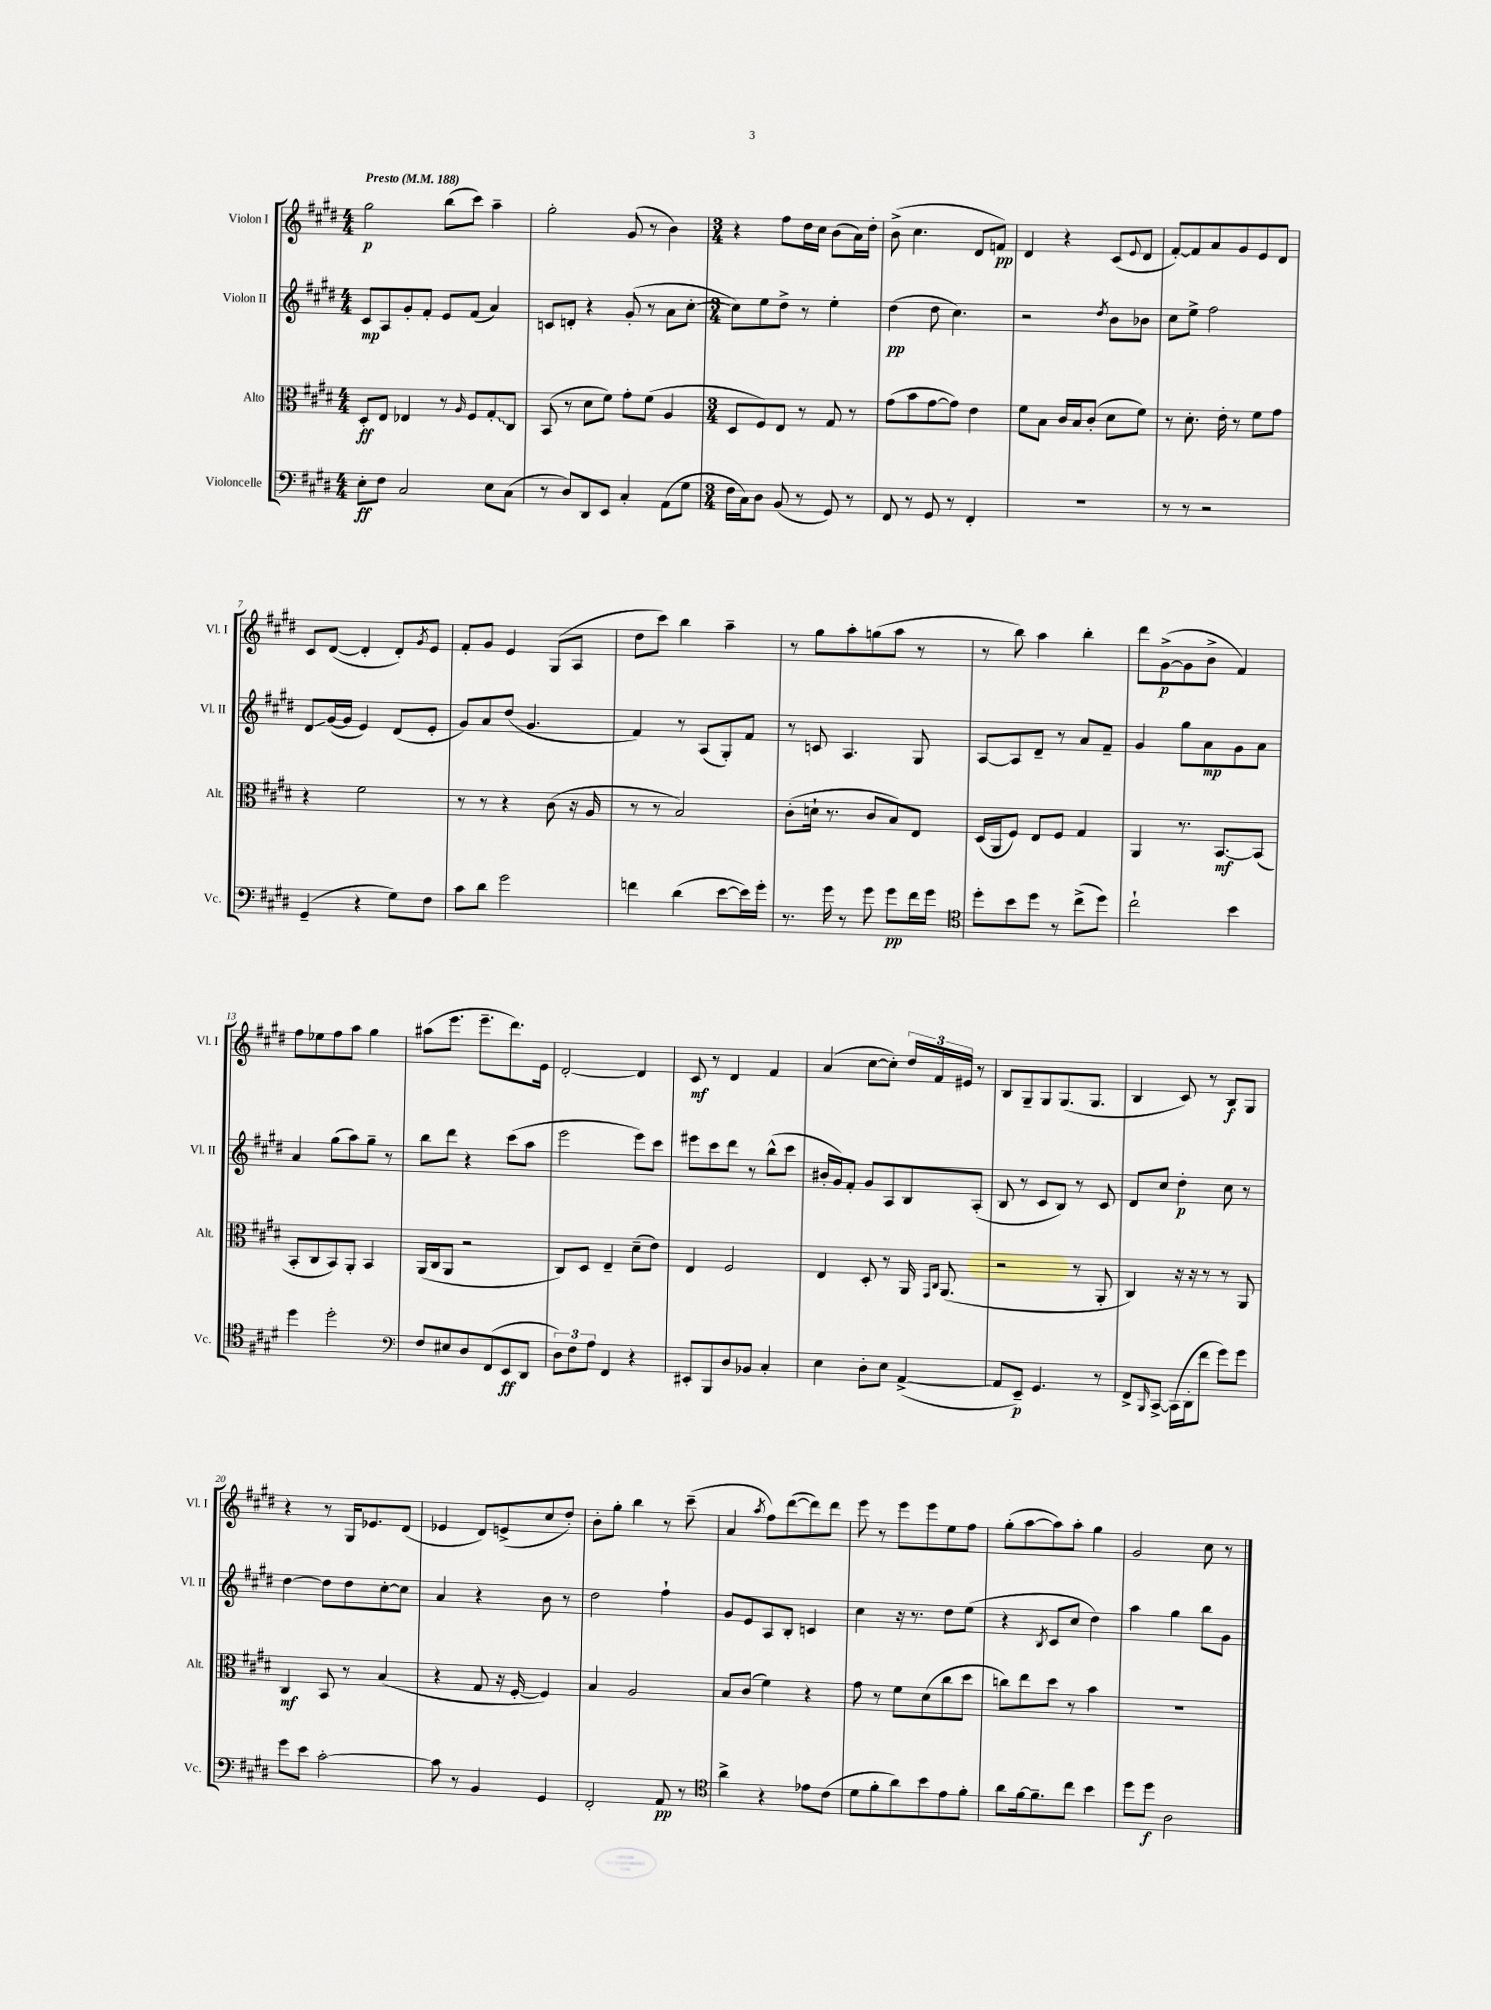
<<
\new StaffGroup <<
\new Staff = "s0" \with { instrumentName = "Violon I" shortInstrumentName = "Vl. I" } {
    \clef treble \key e \major \numericTimeSignature \time 4/4 \tempo "Presto" 4 = 188
    gis''2\p b''8( cis'''8) a''4-- |
    gis''2-. gis'8( r8 b'4) |
    \numericTimeSignature \time 3/4 r4 fis''8 dis''16 cis''16 b'8( a'16) dis''16-. |
    b'8->( cis''4. dis'8 f'8\pp) |
    dis'4 r4 cis'8( \appoggiatura { e'8 } dis'8 |
    fis'8~-.) fis'8 a'8 gis'8 e'8 dis'8 |
    cis'8 dis'8~( dis'4-. dis'8-.) \acciaccatura { gis'8 } e'8 |
    fis'8-. gis'8 e'4 gis8( a8 |
    dis''8 cis'''8) b''4 a''4-- |
    r8 gis''8 a''8-. g''8( a''8 r8 |
    r8 b''8) a''4 b''4-. |
    dis'''8 gis'8~->\p( gis'8 b'8-> fis'4) |
    fis''8 ees''8 fis''8 a''8 gis''4 |
    ais''8( e'''8. e'''8.-- dis'''8.) e'16 |
    dis'2~-. dis'4 |
    cis'8\mf r8 dis'4 fis'4 |
    a'4( cis''8~ cis''8-.) \tuplet 3/2 { dis''16 fis'16 eis'16 } r8 |
    b8 gis8-- gis8 gis8.( gis8. |
    b4 cis'8) r8 b8\f gis8 |
    r4 r8 gis16 ees'8. dis'8( |
    ees'4 dis'8) e'8->( cis''8 dis''8-.) |
    b'8-. gis''8-. b''4 r8 cis'''8--( |
    a'4 \acciaccatura { a''8 } fis''8) dis'''8~( dis'''8) dis'''8 |
    e'''8 r8 e'''8 e'''8 e''8 fis''8 |
    gis''8-.( a''8~ a''8) a''8-. gis''4 |
    gis'2 cis''8 r8 \bar "|." |
}
\new Staff = "s1" \with { instrumentName = "Violon II" shortInstrumentName = "Vl. II" } {
    \clef treble \key e \major \numericTimeSignature \time 4/4
    cis'8\mp a8 gis'8-. fis'8-. e'8 fis'8( a'4) |
    c'8 d'8-. r4 gis'8-.( r8 a'8 cis''8~-. |
    \numericTimeSignature \time 3/4 cis''8) e''8 dis''8-> r8 e''4-. |
    dis''4\pp( dis''8 cis''4.) |
    r2 \acciaccatura { dis''8 } b'8 bes'8 |
    cis''8 e''8-> fis''2 |
    dis'8\glissando gis'16~( gis'16 e'4) dis'8( e'8-. |
    gis'8) a'8 dis''8( gis'4. |
    fis'4) r8 a8( gis8-.) fis'8 |
    r8 c'8 a4. gis8 |
    a8~ a8 dis'8-- r8 a'8 fis'8-- |
    gis'4 gis''8 a'8\mp gis'8 a'8 |
    a'4 gis''8( a''8) gis''8-- r8 |
    b''8 dis'''8 r4 cis'''8( a''8 |
    e'''2 e'''8) cis'''8 |
    eis'''8 cis'''8 dis'''8 r8 b''8-^( cis'''8 |
    bis'16-. gis'16) fis'8-. gis'8 a8 b8 a8-.( |
    b8 r8 cis'8 b8) r8 cis'8 |
    dis'8 cis''8 dis''4-.\p cis''8 r8 |
    dis''4~ dis''8 dis''8 cis''8~-. cis''8 |
    a'4 r4 b'8 r8 |
    dis''2 fis''4-! |
    gis'8 e'8 a8 b8-. c'4 |
    cis''4 r16 r8. dis''8 e''8( |
    r4 \acciaccatura { b8 } cis'8 cis''8 dis''4) |
    a''4 gis''4 b''8 gis'8 \bar "|." |
}
\new Staff = "s2" \with { instrumentName = "Alto" shortInstrumentName = "Alt." } {
    \clef alto \key e \major \numericTimeSignature \time 4/4
    dis8-.\ff e8 ees4 r8 \grace { a16 } fis8 \once \override Glissando.style = #'zigzag gis8-.\glissando cis8 |
    b,8( r8 dis'8 fis'8) gis'8-. fis'8( a4 |
    \numericTimeSignature \time 3/4 dis8 fis8) e8 r8 gis8 r8 |
    gis'8( b'8 gis'8~ gis'8) e'4 |
    fis'8 b8 cis'16 b16 cis'8-.( dis'8 fis'8) |
    r8 dis'8.-. e'16-. r8 fis'8 gis'8 |
    r4 fis'2 |
    r8 r8 r4 cis'8( r16 a16 |
    r8 r8 b2) |
    cis'8-.( d'16-! r8. cis'8 b8) e8 |
    dis16( a,16 fis8) e8 fis8 gis4 |
    a,4 r8. b,8.~\mf b,8( |
    b,8-. cis8 b,8) a,8-. b,4 |
    a,16( cis16 a,8 r2 |
    cis8) dis8 e4-- dis'8--( e'8) |
    e4 fis2 |
    e4 dis8-. r8 a,16 \grace { gis,16 cis16 } a,8.( |
    r2 r8 a,8-. |
    cis4) r16 r16 r8 r8 a,8 |
    cis4\mf b,8 r8 b4( |
    r4 gis8 r16 fis16~-. fis4) |
    b4 a2 |
    b8 cis'8( fis'4) r4 |
    gis'8 r8 fis'8 dis'8( cis''8 dis''8 |
    c''8) e''8 dis''8 r8 b'4 |
    R2. \bar "|." |
}
\new Staff = "s3" \with { instrumentName = "Violoncelle" shortInstrumentName = "Vc." } {
    \clef bass \key e \major \numericTimeSignature \time 4/4
    e8-.\ff fis8 cis2 e8 cis8( |
    r8 dis8) dis,8 e,8 cis4-. a,8( gis8 |
    \numericTimeSignature \time 3/4 fis16 cis16) dis8 b,8( r8 gis,8) r8 |
    fis,8 r8 gis,8 r8 fis,4-. |
    R2. |
    r8 r8 r2 |
    gis,4--( r4 gis8) fis8 |
    cis'8 dis'8 gis'2 |
    f'4 dis'4( e'8~ e'16) gis'16-. |
    r8. gis'16 r8 gis'8 gis'8\pp fis'16 gis'16 |
    \clef tenor dis''8-. b'8 dis''8 r8 cis''8->( dis''8) |
    cis''2-! b'4 |
    dis''4 dis''2-. |
    \clef bass fis8 eis8 dis8 fis,8( e,8\ff dis,8 |
    \tuplet 3/2 { dis8) fis8 a8 } fis,4 r4 |
    eis,8-. b,,8 dis8 bes,8 cis4-. |
    e4 dis8-. e8 a,4~->( |
    a,8 e,8--\p) gis,4. r8 |
    fis,8-> \grace { b,,16 } cis,8~-> cis,16( dis,16-. fis'8 gis'8) gis'8 |
    gis'8 e'8 cis'2~-. |
    cis'8 r8 b,4 gis,4 |
    fis,2-. a,8\pp r8 |
    \clef tenor a'4-> r4 ees'8 cis'8( |
    dis'8 fis'8-. a'8) b'8 e'8 fis'8-. |
    a'8 fis'16~ fis'8.-- cis''8 b'4 |
    dis''8 dis''8\f a2 \bar "|." |
}
>>
>>
